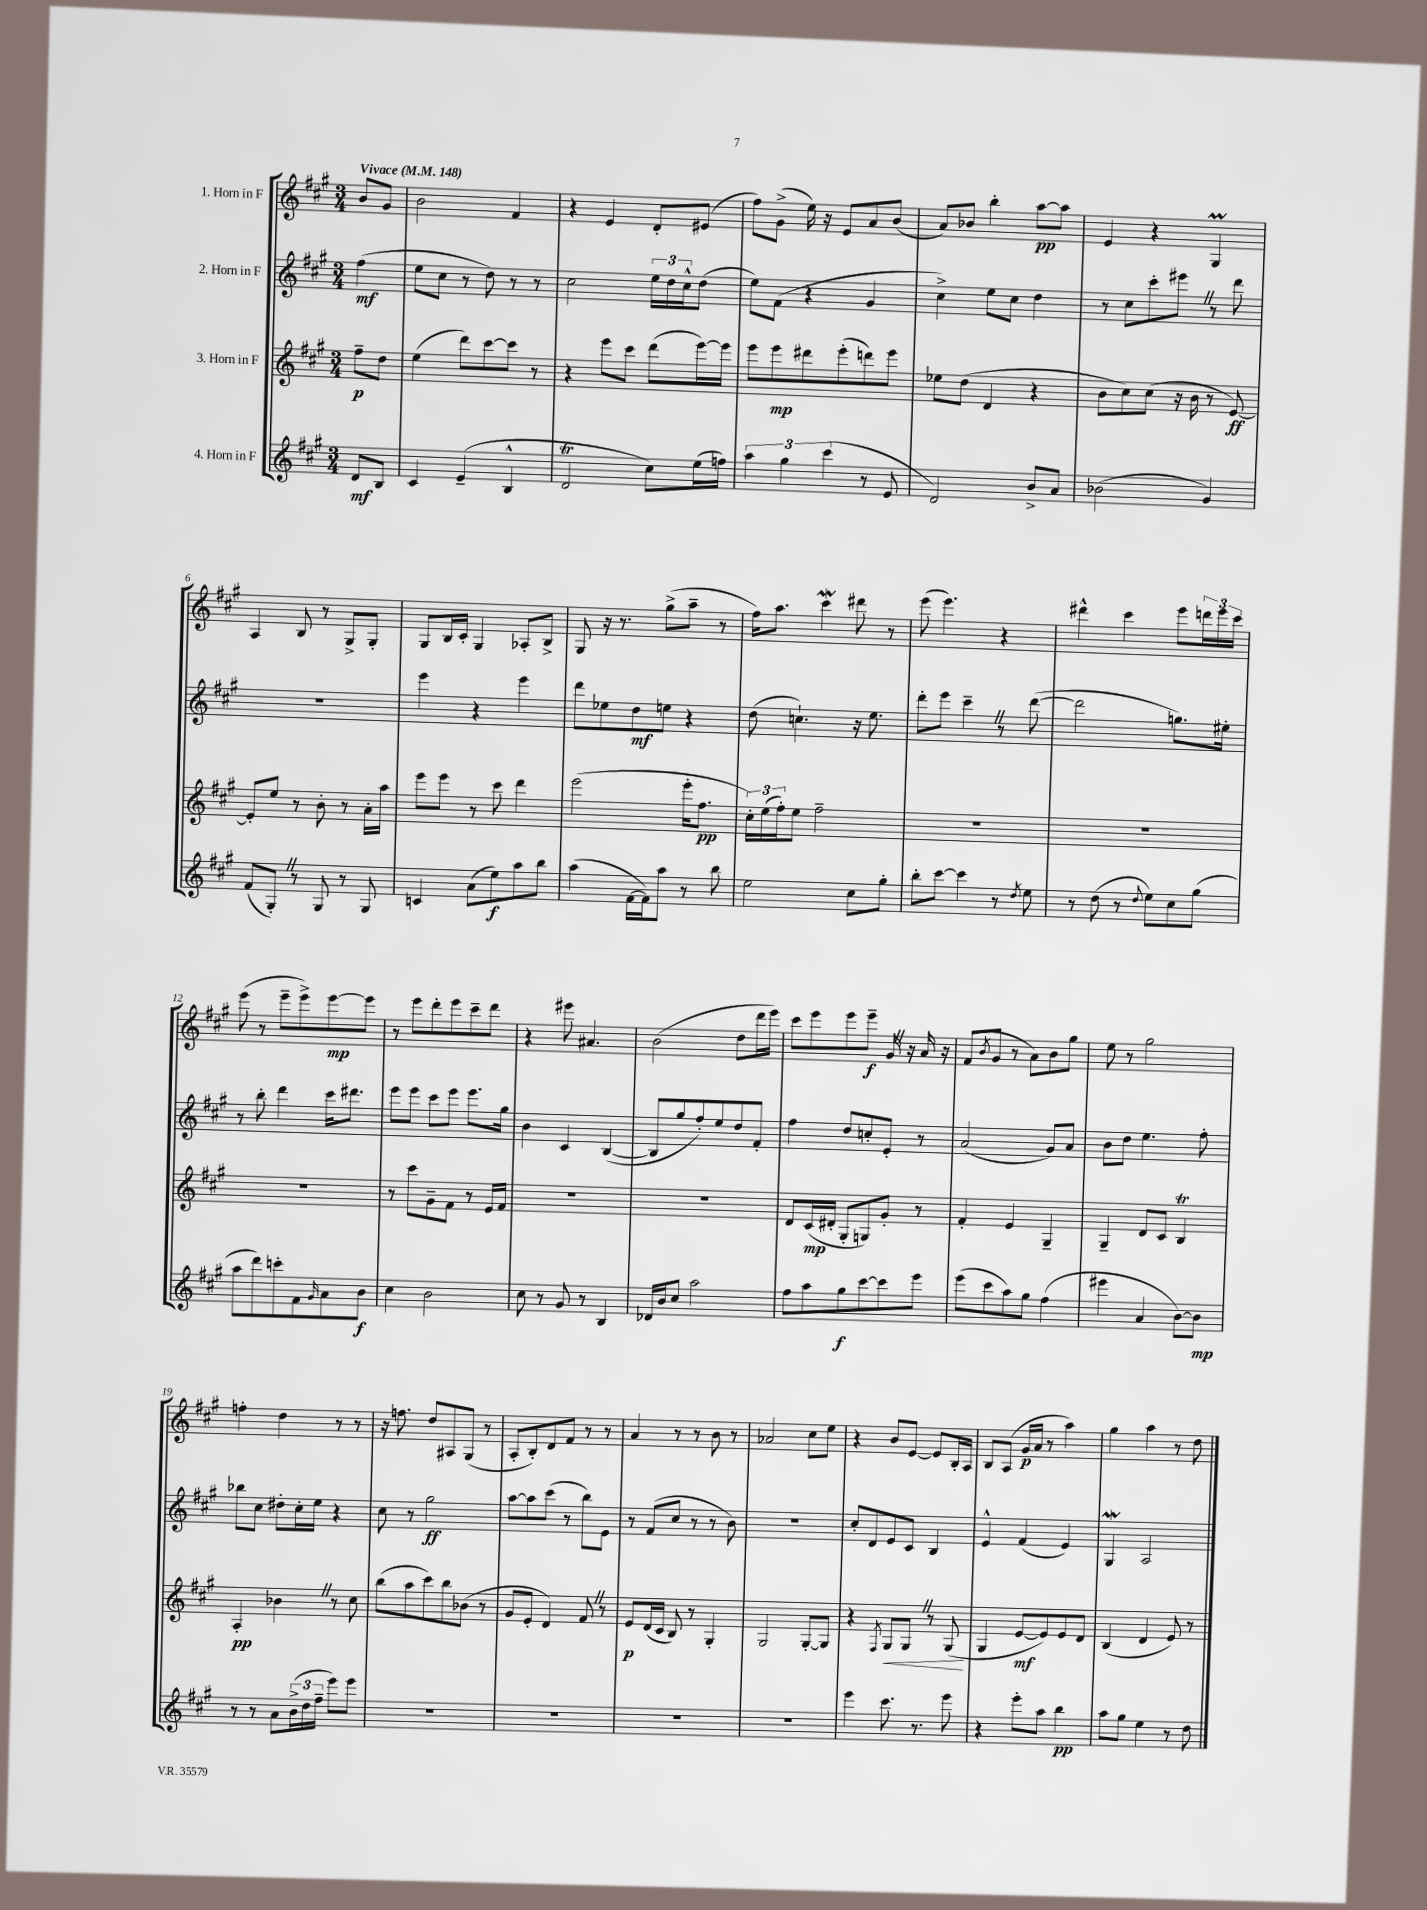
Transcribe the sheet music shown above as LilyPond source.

<<
\new StaffGroup <<
\new Staff = "s0" \with { instrumentName = "1. Horn in F" } {
    \clef treble \key a \major \numericTimeSignature \time 3/4 \partial 4 \tempo "Vivace" 4 = 148
    b'8 gis'8 |
    b'2 fis'4 |
    r4 e'4 d'8-. eis'8( |
    fis''8) gis'8->( e''16) r16 e'8 a'8 b'8( |
    a'8) bes'8 b''4-. a''8~\pp a''8 |
    e'4 r4 gis4\prall |
    a4 b8 r8 gis8-> gis8-. |
    gis8 b16 cis'16-. gis4 aes8-. b8-> |
    gis8 r16 r8. gis''8->( a''8-- r8 |
    fis''16) a''8. cis'''4\mordent dis'''8 r8 |
    e'''8( e'''4.) r4 |
    dis'''4-^ cis'''4 e'''8 \tuplet 3/2 { d'''16 e'''16 cis'''16 } |
    e'''8( r8 e'''8-- e'''8->) e'''8~\mp e'''8 |
    r8 e'''8 d'''8-. e'''8 cis'''8-- d'''8 |
    r4 eis'''8 ais'4. |
    b'2( d''8 d'''16 e'''16) |
    cis'''8 e'''8 e'''8 e'''8--\f gis'16 \once \override BreathingSign.text = \markup { \musicglyph "scripts.caesura.straight" } \breathe r16 a'16 r16 |
    fis'8( \acciaccatura { b'8 } gis'8 r8 a'8) b'8 gis''8 |
    e''8 r8 gis''2 |
    f''4-. d''4 r8 r8 |
    r16 f''8. d''8 ais8 gis8( r8 |
    a8-. b8-.) d'8 fis'8 r8 r8 |
    a'4 r8 r8 b'8 r8 |
    aes'2 cis''8 e''8 |
    r4 b'8 e'8~ e'8 b16-. a16 |
    b8 a8( gis'16\p a'16 r8 a''4) |
    gis''4 a''4 r8 d''8 \bar "|." |
}
\new Staff = "s1" \with { instrumentName = "2. Horn in F" } {
    \clef treble \key a \major \numericTimeSignature \time 3/4 \partial 4
    fis''4\mf( |
    e''8 cis''8 r8 d''8) r8 r8 |
    cis''2 \tuplet 3/2 { e''16 d''16 cis''16-^ } d''8( |
    e''8) fis'8( r4 gis'4 |
    cis''4->) e''8 cis''8 d''4 |
    r8 cis''8 cis'''8-. eis'''8 \once \override BreathingSign.text = \markup { \musicglyph "scripts.caesura.straight" } \breathe r8 d'''8 |
    R2. |
    e'''4 r4 e'''4 |
    d'''8 ees''8 d''8\mf e''8 r4 |
    d''8( c''4.-!) r16 e''8. |
    d'''8-. e'''8 cis'''4-- \once \override BreathingSign.text = \markup { \musicglyph "scripts.caesura.straight" } \breathe r8 d'''8~( |
    d'''2 g''8.) eis''16-. |
    r8 b''8-. d'''4 cis'''16 dis'''8. |
    e'''8 e'''8 cis'''8 e'''8 e'''8. gis''16 |
    b'4 cis'4 b4~( |
    b8 gis''8 fis''8-.) e''8 d''8 fis'8-. |
    fis''4 d''8 c''8-. e'8-. r8 |
    a'2( gis'8) a'8 |
    b'8 d''8 e''4. fis''8-. |
    bes''8 cis''8 dis''8-. cis''16-. e''16 r4 |
    cis''8 r8 gis''2\ff |
    a''8~ a''8 cis'''8( r8 b''8) e'8 |
    r8 fis'8( cis''8 r8 r8 b'8) |
    R2. |
    cis''8-. d'8 e'8 cis'8 b4 |
    e'4-^ fis'4( e'4) |
    gis4\mordent a2 \bar "|." |
}
\new Staff = "s2" \with { instrumentName = "3. Horn in F" } {
    \clef treble \key a \major \numericTimeSignature \time 3/4 \partial 4
    fis''8--\p d''8 |
    e''4( d'''8) cis'''8~ cis'''8 r8 |
    r4 e'''8 cis'''8 d'''8( e'''16~) e'''16 |
    e'''8 e'''8\mp dis'''8 e'''8-.( d'''8) e'''8 |
    ees''8 d''8( d'4 r4 |
    b'8 cis''8) cis''8( r16 b'16 r8 e'8~\ff) |
    e'8-. e''8 r8 b'8-. r8 a'16-. a''16 |
    e'''8 e'''8 r8 cis'''8 d'''4 |
    e'''2( e'''16-. fis''8.\pp |
    \tuplet 3/2 { cis''16-.) e''16( fis''16-.) } e''8 fis''2-- |
    R2. |
    R2. |
    R2. |
    r8 cis'''8 gis'8-- fis'8 r8 e'16 fis'16 |
    R2. |
    R2. |
    d'8 cis'16\mp( dis'16-. gis8-. g8) gis'8-. r8 |
    fis'4-. e'4 gis4-- |
    gis4-- d'8 cis'8 b4\trill |
    a4-.\pp bes'4 \once \override BreathingSign.text = \markup { \musicglyph "scripts.caesura.straight" } \breathe r8 cis''8 |
    b''8( a''8 cis'''8) b''8 bes'8( r8 |
    gis'8 e'8-. d'4) fis'8 \once \override BreathingSign.text = \markup { \musicglyph "scripts.caesura.straight" } \breathe r8 |
    e'8\p d'16( cis'16 b8) r8 gis4-. |
    gis2 gis8~-. gis8 |
    r4 \acciaccatura { fis8 } gis8\< gis8 \once \override BreathingSign.text = \markup { \musicglyph "scripts.caesura.straight" } \breathe r8 gis8\!( |
    gis4 e'8~\mf e'8) e'8 d'8 |
    b4( d'4 e'8) r8 \bar "|." |
}
\new Staff = "s3" \with { instrumentName = "4. Horn in F" } {
    \clef treble \key a \major \numericTimeSignature \time 3/4 \partial 4
    d'8\mf b8 |
    cis'4 e'4--( b4-^ |
    d'2\trill cis''8) e''16( f''16) |
    \tuplet 3/2 { a''4 gis''4 cis'''4( } r8 e'8 |
    d'2) b'8-> a'8 |
    bes'2( gis'4) |
    fis'8( gis8-.) \once \override BreathingSign.text = \markup { \musicglyph "scripts.caesura.straight" } \breathe r8 gis8 r8 gis8 |
    c'4 a'8( e''8\f) a''8 b''8 |
    a''4( fis'16~ fis'16) a''8 r8 b''8 |
    e''2 cis''8 gis''8-. |
    b''8-. cis'''8~ cis'''4 r8 \acciaccatura { d''8 } e''8 |
    r8 d''8( r8 \appoggiatura { d''8 } e''8) cis''8 gis''8( |
    a''8 d'''8) c'''8-. fis'8 \grace { gis'16 } a'8 b'8\f |
    cis''4 b'2 |
    cis''8 r8 gis'8 r8 b4 |
    des'16 b'16 cis''8 a''2 |
    fis''8 a''8 gis''8\f cis'''8~ cis'''8 e'''8 |
    e'''8( cis'''8 a''8) gis''8 fis''4( |
    eis'''4 a'4 b'8~) b'8\mp |
    r8 r8 a'8 \tuplet 3/2 { b'16->( d''16 fis''16-- } e'''8) e'''8 |
    R2. |
    R2. |
    R2. |
    R2. |
    e'''4 cis'''8. r8. e'''8 |
    r4 e'''8-. a''8 b''4\pp |
    a''8 gis''8 e''4 r8 d''8 \bar "|." |
}
>>
>>
